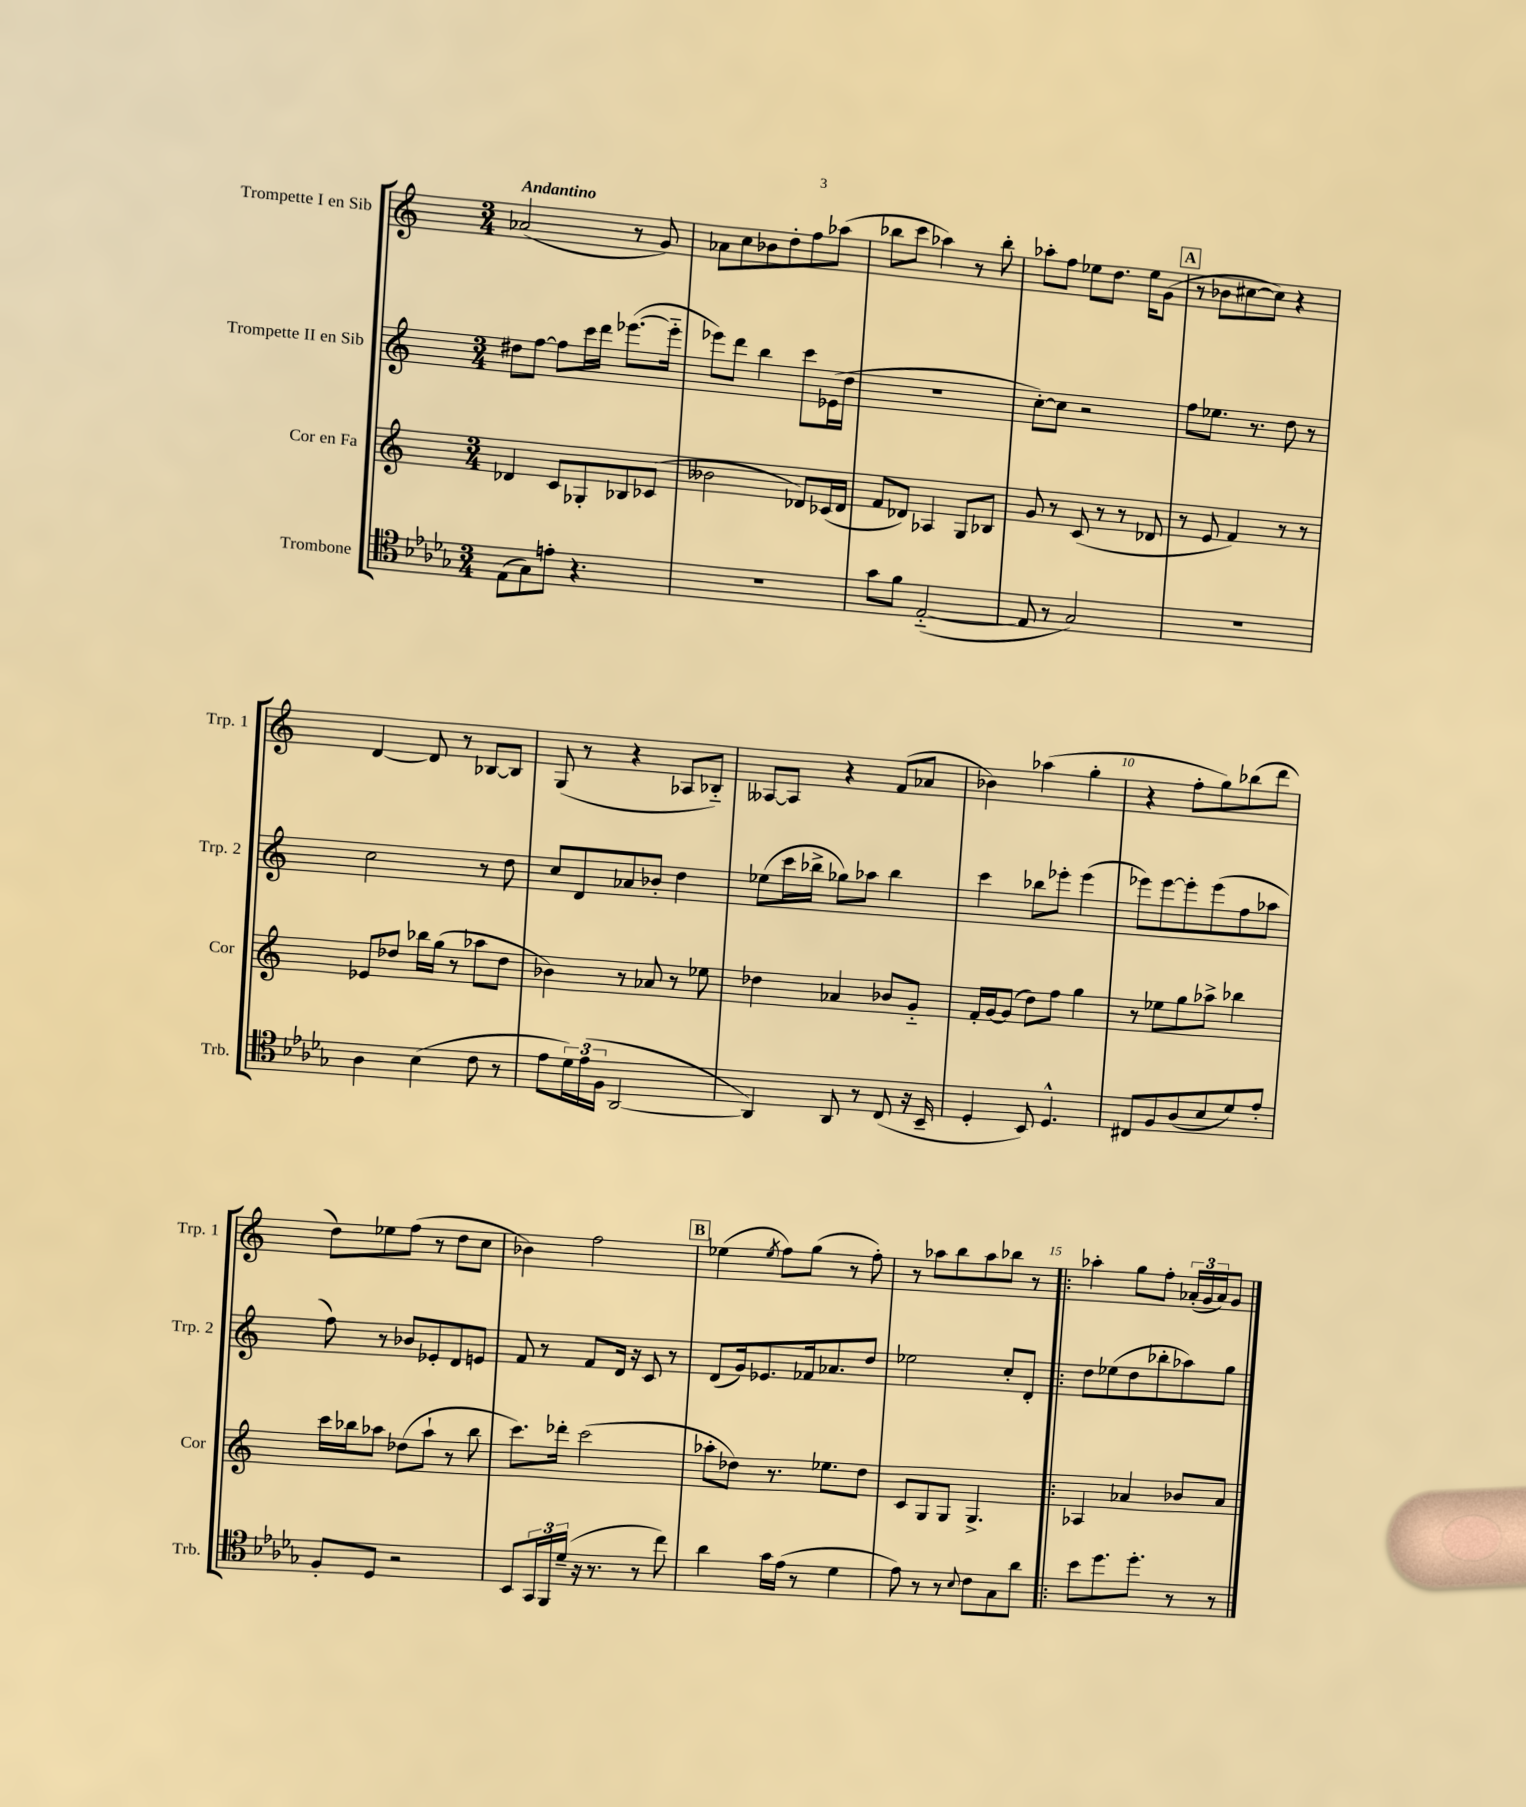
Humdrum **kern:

**kern	**kern	**kern	**kern
*part4	*part3	*part2	*part1
*staff4	*staff3	*staff2	*staff1
*I"Trombone	*I"Cor en Fa	*I"Trompette II en Sib	*I"Trompette I en Sib
*I'Trb.	*I'Cor	*I'Trp. 2	*I'Trp. 1
*clefC4	*clefG2	*clefG2	*clefG2
*k[b-e-a-d-g-]	*k[]	*k[]	*k[]
*M3/4	*M3/4	*M3/4	*M3/4
=1	=1	=1	=1
!	!	!	!LO:TX:a:B:t=Andantino
(8E-\L	4d-X/	8dd#X\L	(2a-X/
8G-\)	.	[8ff\J	.
8en'\J	8c/L	8ff\L]	.
4.r	8G-X'/	16ccc\L	.
.	.	16ddd\JJ	.
.	8B-X/	([8.eee-X\L	8r
.	(8c-X/J	.	8g/)
.	.	16eee-\Jk]	.
=2	=2	=2	=2
2.r	2b--X\	8eee-X\L)	8a-X\L
.	.	8ddd\J	8cc\
.	.	4bb\	8b-X\
.	.	.	8dd'\
.	8d-X/L)	8ccc\L	8ff\
.	(16c-X/L	(16e-X\L	(8aa-X\J
.	16d-/JJ	16dd\JJ	.
=3	=3	=3	=3
8g-\L	8f/L	2.r	8bb-X\L
8f\J	8d-X/J)	.	8ccc\J
([2E-/	4A-X/	.	4aa-X\)
.	8G/L	.	8r
.	8B-X/J	.	8bb-'\
=4	=4	=4	=4
8E-/]	8g/	[8cc'\L)	8aa-X'\L
8r	8r	8cc\J]	8ff\J
2G-/)	(8c/	2r	8ee-X\L
.	8r	.	8.dd\J
.	8r	.	.
.	.	.	16ee-\KL
.	8d-X/	.	(8g\J
!!LO:REH:place=s1:t=A
=5	=5	=5	=5
2.r	8r	8ff\L	8r
.	8e/	8.ee-X\J	8b-X\L
.	4f/)	.	[8cc#X\
.	.	8.r	.
.	.	.	8cc#\J])
.	8r	8dd\	4r
.	8r	8r	.
!!LO:LB:g=z
=6	=6	=6	=6
4A-\	8e-X/L	2cc\	[4d/
.	8dd-X/J	.	.
(4B-\	16bb-X\LL	.	8d/]
.	(16gg\JJ	.	.
.	8r	.	8r
8c\	8aa-X\L	8r	[8B-X/L
8r	8dd-\J	8dd\	8B-/J]
=7	=7	=7	=7
8e-\L	4b-X\)	8cc/L	(8G/
24d-\L)	.	8d/	8r
(24e-\	.	.	.
24F\JJ	.	.	.
[2AA-/	8r	8a-X/	4r
.	8a-X/	8b-X'/J	.
.	8r	4dd\	8A-X/L
.	8ee-X\	.	8B-X/J)
=8	=8	=8	=8
4AA-/])	4dd-X\	(8ee-X\L	[8A--X/L
.	.	16ccc\L	8A--/J]
.	.	16bb-X^\JJ	.
8AA-/	4a-X/	8gg-X\L)	4r
8r	.	8aa-X\J	.
(8C/	8b-X/L	4bb-\	(8f/L
16r	8g/J	.	8a-X/J
16BB-~/	.	.	.
=9	=9	=9	=9
4D-'/	16f'/LL	4ccc\	4b-X\)
.	[16g/J	.	.
.	(8g/J]	.	.
8BB-/)	8dd\L)	8bb-X\L	(4aa-X\
4.D-^^/	8ff\J	8eee-X'\J	.
.	4gg\	(4eee-\	4gg'\
=10	=10	=10	=10
8C#X/L	8r	8eee-X\L)	4r
8F/	8ee-X\L	[8eee-\	.
(8A-/	8gg\	8eee-'\]	8ff'\L
8B-/	8aa-X^\J	(8eee-\	8gg\)
8d-/)	4bb-X\	8ff\	(8bb-X\
8e-'/J	.	8aa-X\J	8ddd\J
!!LO:LB:g=z
=11	=11	=11	=11
8F'/L	16ccc\LL	8ff\)	8dd\L)
.	16bb-X\J	.	.
8D-/J	8aa-X\J	8r	8ee-X\
2r	(8dd-X\L	8b-X/L	(8ff\J
.	8aa-`\J	8e-X'/	8r
.	8r	8d/	8dd\L
.	8bb-\	8en/J	8cc\J
=12	=12	=12	=12
8BB-/L	8.ccc\L)	8f/	4b-X\)
24GG-/L	.	8r	.
24FF/	.	.	.
.	16ddd-X'\Jk	.	.
(24d-~/JJ	.	.	.
16r	(2ccc\	8f/L	2ff\
8.r	.	.	.
.	.	16d/Jk	.
.	.	16r	.
8r	.	8c/	.
8cc\)	.	8r	.
!!LO:REH:place=s1:t=B
=13	=13	=13	=13
4a-\	8aa-X'\L	(8d/L	(4ee-X\
.	8dd-X\J)	16g/k)	.
.	.	8.e-X/	.
.	.	.	8qee-/
16g-\LL	8.r	.	8ff\L)
(16e-\JJ	.	.	.
8r	.	16f-X/k	(8gg\J
.	8.ee-X\L	8.a-X/	.
4d-\	.	.	8r
.	8dd-\J	8dd/J	8ff'\)
=14	=14	=14	=14
8e-\)	8c/L	2ee-X\	8r
8r	8G/	.	8aa-X\L
8r	8G/J	.	8bb\
8qqB-/	.	.	.
8c\L	4.G^/	.	8aa-\
8G-\	.	8cc'/L	8bb-X\J
8a-\J	.	8d'/J	8r
=15!|:	=15!|:	=15!|:	=15!|:
8b-\L	4A-X/	8dd\L	4aa-X'\
8.dd-\	.	(8ee-X\	.
.	4a-X/	8dd\	8gg\L
8.dd-'\J	.	.	.
.	.	8bb-X'\	8ff'\J
8r	8b-X/L	8aa-X\)	(24a-X'/LL
.	.	.	24g/
.	.	.	24a-/J)
8r	8a-/J	8gg\J	8g/J
==	==	==	==
*-	*-	*-	*-
